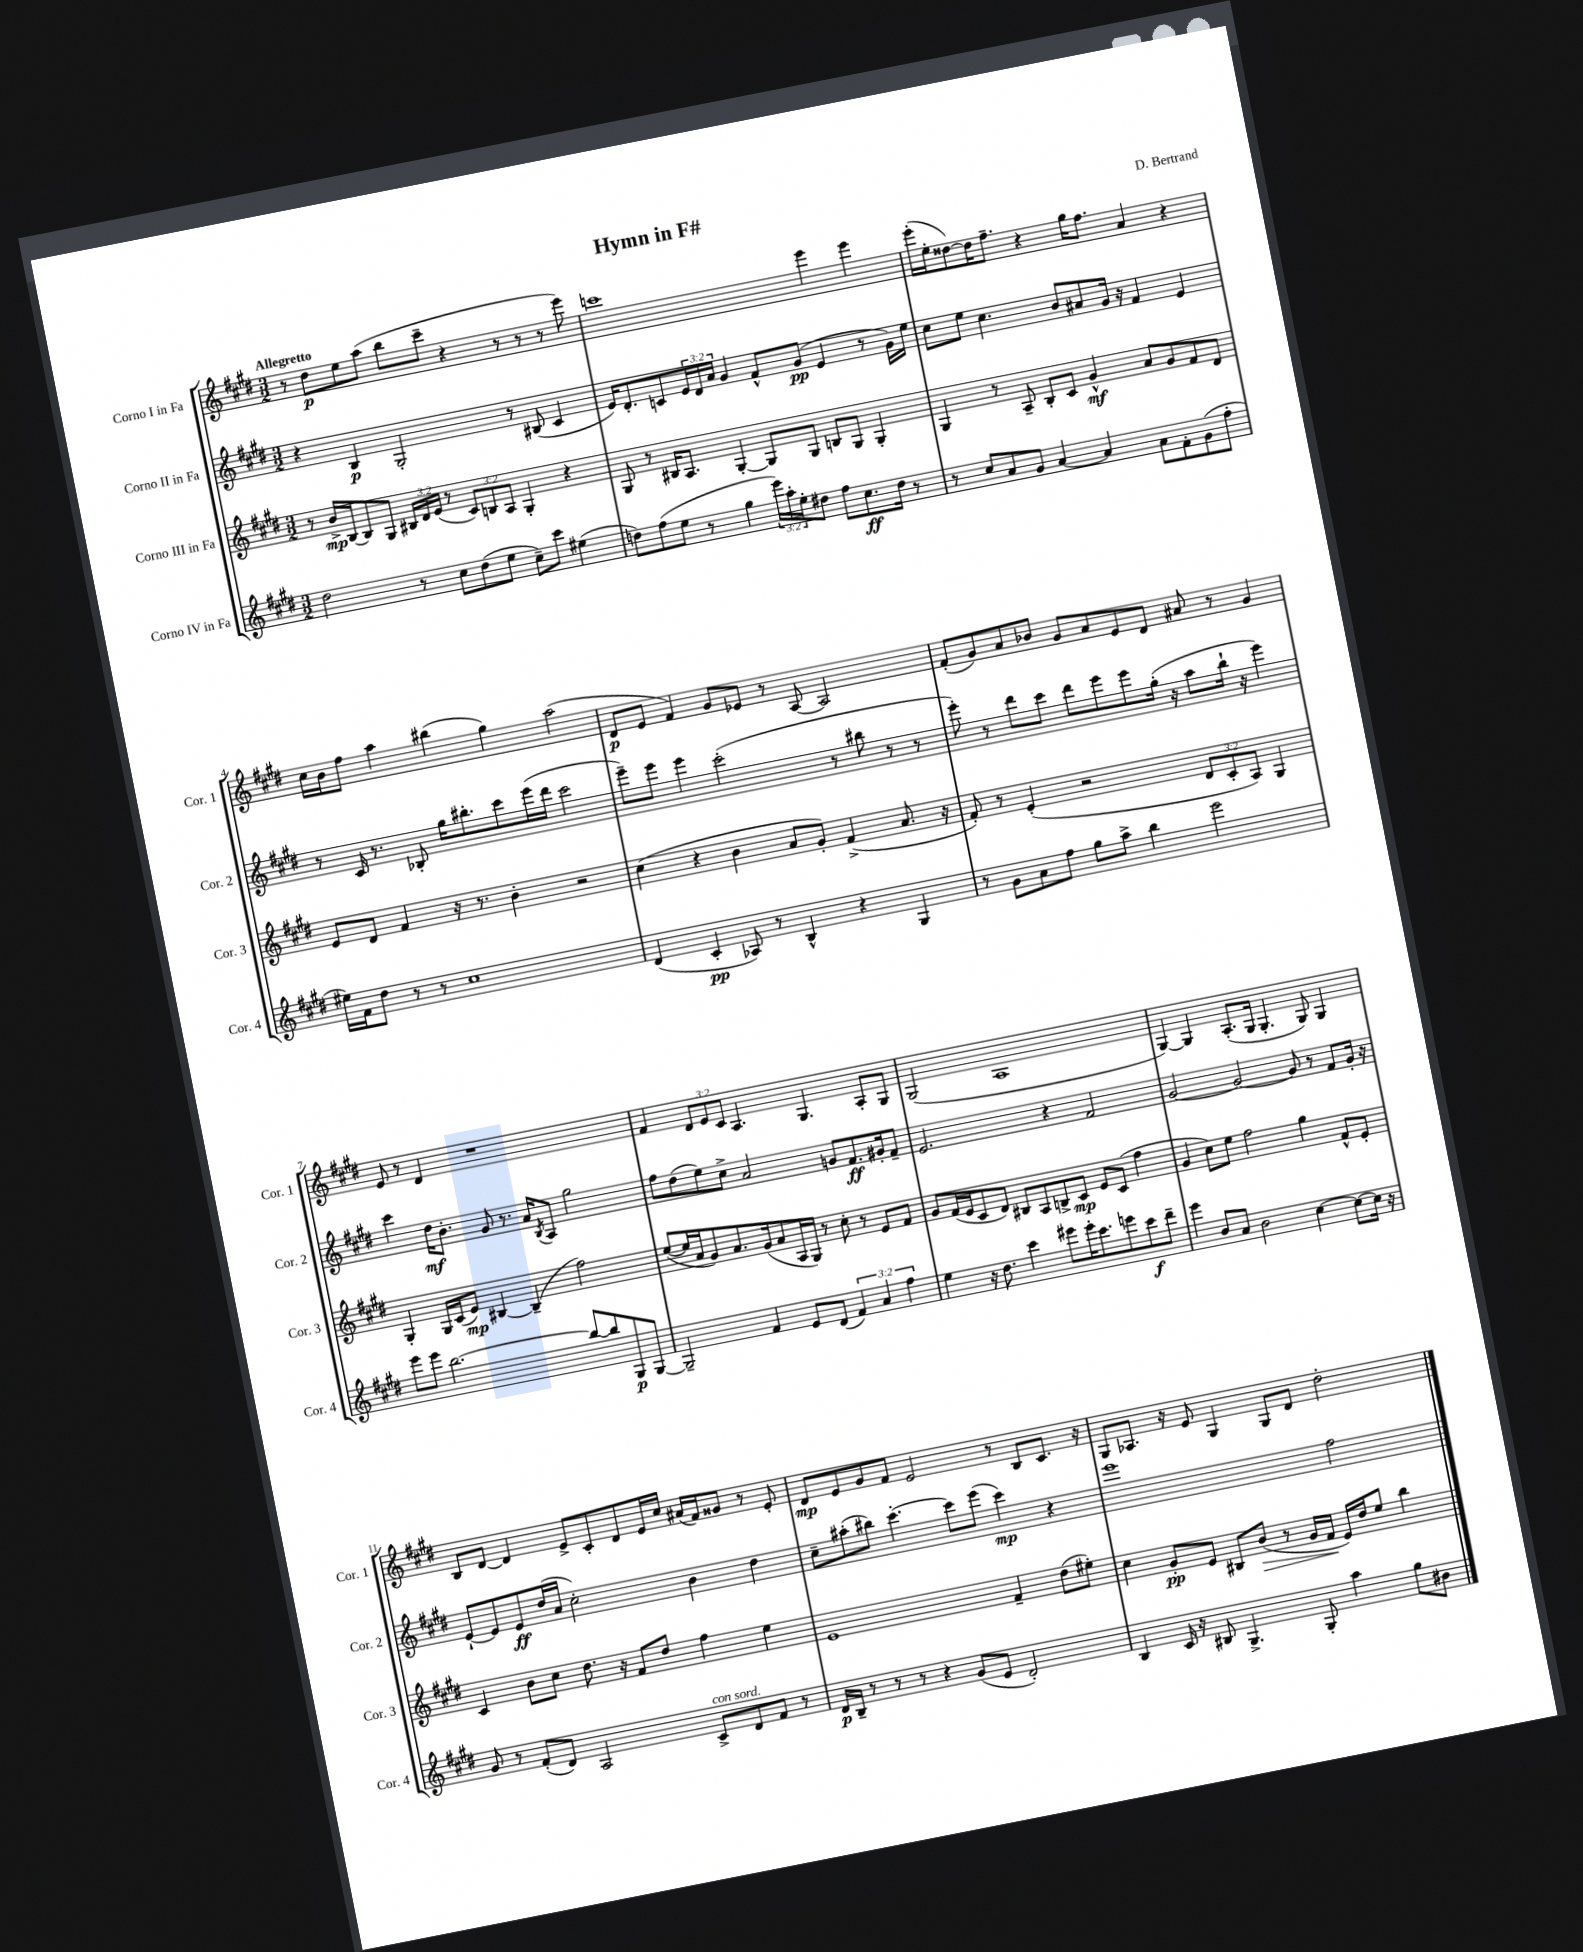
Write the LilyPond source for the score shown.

\header { title = "Hymn in F#" composer = "D. Bertrand" }
<<
\new StaffGroup <<
\new Staff = "s0" \with { instrumentName = "Corno I in Fa" shortInstrumentName = "Cor. 1" } {
    \clef treble \key e \major \numericTimeSignature \time 3/2 \override Staff.TupletNumber.text = #tuplet-number::calc-fraction-text \tempo "Allegretto"
    r8 dis''8\p e''8 a''8( b''8 cis'''8-- r4 r8 r8 r8 e'''8) |
    c'''1 e'''4 e'''4 |
    e'''16-.( e''16-. disis''8~) disis''16 fis''8.-- r4 gis''16 fis''8. a'4 r4 |
    cis''16 b'16 fis''8 a''4 bis''4( gis''4) a''2( |
    dis'8\p e'8 fis'4) gis'8 ees'8 r8 a8~ a2 |
    fis'8-.( gis'8) a'8 bes'8 gis'8 a'8 e'8 dis'8 ais'8 r8 gis'4 |
    e'8 r8 dis'4 r1 |
    fis'4 \tuplet 3/2 { dis'8 e'8 cis'8 } a4. gis4. a8-. gis8 |
    gis2( a1 |
    gis4~) gis4 a8.-.( gis16 gis4.-. gis8) gis4 |
    b8 dis'8~ dis'4 e'8-> cis'8-. dis'8 e'16 cis''16 ais'16( fis'16) gisis'8 r8 e'8-. |
    dis'8\mp e'8 gis'8 fis'8 e'2 r8 b8 cis'8. r16 |
    gis8 aes8. r16 e'8 gis4 gis8 dis'8 dis''2-. \bar "|." |
}
\new Staff = "s1" \with { instrumentName = "Corno II in Fa" shortInstrumentName = "Cor. 2" } {
    \clef treble \key e \major \numericTimeSignature \time 3/2 \override Staff.TupletNumber.text = #tuplet-number::calc-fraction-text
    r4 b4\p gis2-. r8 bis8( cis'4 |
    e'16) dis'8.-. c'8 \tuplet 3/2 { e'16 dis'16 a'16 } gis'4 fis'8-^ gis'8\pp( e'4 r8 gis'16) e''16 |
    cis''8 e''8 cis''4. b'8 ais'8 gis'16 r16 fis'4 e'4 |
    r8 cis'16 r8. bes8-. gis''16 bis''8.-. cis'''8 e'''16( dis'''16 cis'''2 |
    e'''8--) e'''8 e'''4 cis'''2-.( r8 bis''8 r8 r8 |
    e'''8-.) r8 dis'''8 cis'''8 dis'''8 e'''8 e'''8 gis''16-.( r16 a''8 b''16-! r16 e'''4) |
    cis'''4 dis''16\mf b'8.-. gis'8 r8. a'16 \acciaccatura { b8 } a8 gis''2 |
    fis''8 dis''8( e''8) cis''8-> a'2 g'8 fis'8.\ff gis'16-. fis'8-- |
    e'2. r4 fis'2 |
    gis'2~ gis'2~ gis'8 r8 fis'8 gis'16-. r16 |
    e'8~-! e'8 e'8\ff dis''16( a'16 cis''2-.) b'4 dis''4 |
    cis''8-- ais''8-.( bis''8) cis'''4.~-. cis'''8 e'''8( cis'''4\mp) r4 |
    e'''1 fis''2 \bar "|." |
}
\new Staff = "s2" \with { instrumentName = "Corno III in Fa" shortInstrumentName = "Cor. 3" } {
    \clef treble \key e \major \numericTimeSignature \time 3/2 \override Staff.TupletNumber.text = #tuplet-number::calc-fraction-text
    r8 b'16->\mp b16~ b8 gis8 \tuplet 3/2 { bis16 dis'16 e'16( } r8 \tuplet 3/2 { cis'8) b8 a8 } gis4-. r4 |
    gis8 r8 bis16 a8. gis4~-. gis8 gis8 b8 gis8 gis4-. |
    gis4 r8 a8-- b8-. cis'8 gis'4-^\mf a'8 gis'8 fis'8 dis'8 |
    e'8 dis'8 fis'4 r16 r8. b'4-. r2 |
    cis''4( r4 b'4 a'8 gis'8-.) fis'4->( a'8. r16 |
    fis'8-.) r8 e'4-.( r2 \tuplet 3/2 { dis'8 cis'8-. a8) } gis4 |
    gis4-. gis16 cis'16( e'8\mp) bis4~ bis4--( fis''2) |
    e''8~( e''16 a'16 gis'8) a'8. gis'16( a'8 a16 gis16) r8 cis''8-. r8 e'8 fis'8 |
    gis'8 fis'16( e'16 cis'8 dis'8) bis8 a8 b8-> cis'8\mp e'8 cis'8( fis''4 |
    gis'4 cis''8) e''8 fis''2 gis''4 fis'8-^ e'8-. |
    cis'4 b'8 cis''8 dis''8. r16 fis'8 dis''8 fis''4 e''4 |
    e'1 fis'4-- dis''8( eis''8-.) |
    cis''4 gis'8-.\pp e'8 bis8 b'8\>( r8 gis'16 fis'16\! e'16) dis''16 e''8 b''4 \bar "|." |
}
\new Staff = "s3" \with { instrumentName = "Corno IV in Fa" shortInstrumentName = "Cor. 4" } {
    \clef treble \key e \major \numericTimeSignature \time 3/2 \override Staff.TupletNumber.text = #tuplet-number::calc-fraction-text
    dis''2 r8 cis''8 dis''8( e''8 cis''8--) cis'''8 eis''4( |
    d''8) fis''8( e''8 r8 gis''4 \tuplet 3/2 { e'''16) a''16-. e''16-. } dis''8 fis''8 cis''8.\ff dis''16 r8 |
    r8 cis''8 a'8 gis'8 a'4~ a'4 a'8 fis'8-. gis'8( fis''8-. |
    eis''16) fis'16 dis''8 r8 r8 cis''1 |
    dis'4( cis'4-.\pp aes8) r8 b4-^ r4 gis4 |
    r8 gis'8 a'8 fis''8 gis''8 a''8-> b''4 e'''2 |
    e'''8 e'''8 b''2.~ b''8~ b''8 gis8\p gis8~ |
    gis2-- fis'4 e'8 dis'8( \tuplet 3/2 { fis'4) a'4 fis''4 } |
    e''4 r16 dis''8. cis'''4 eis'''8 eis'''16-. cis'''8. e'''8 cis'''8\f dis'''8-- |
    e'''4 b'8 a'8 b'2 cis''4~ cis''8~ cis''16 r16 |
    gis'8 r8 fis'8-.( dis'8) a2 cis'8->^\markup { \italic "con sord." } dis'8 fis'8 r8 |
    dis'16\p b16-- r8 r8 r8 r4 gis'8( e'8 dis'2-.) |
    b4 cis'16 r16 bis8 gis4.-> gis8-. a''4 gis''8 bis'8 \bar "|." |
}
>>
>>
